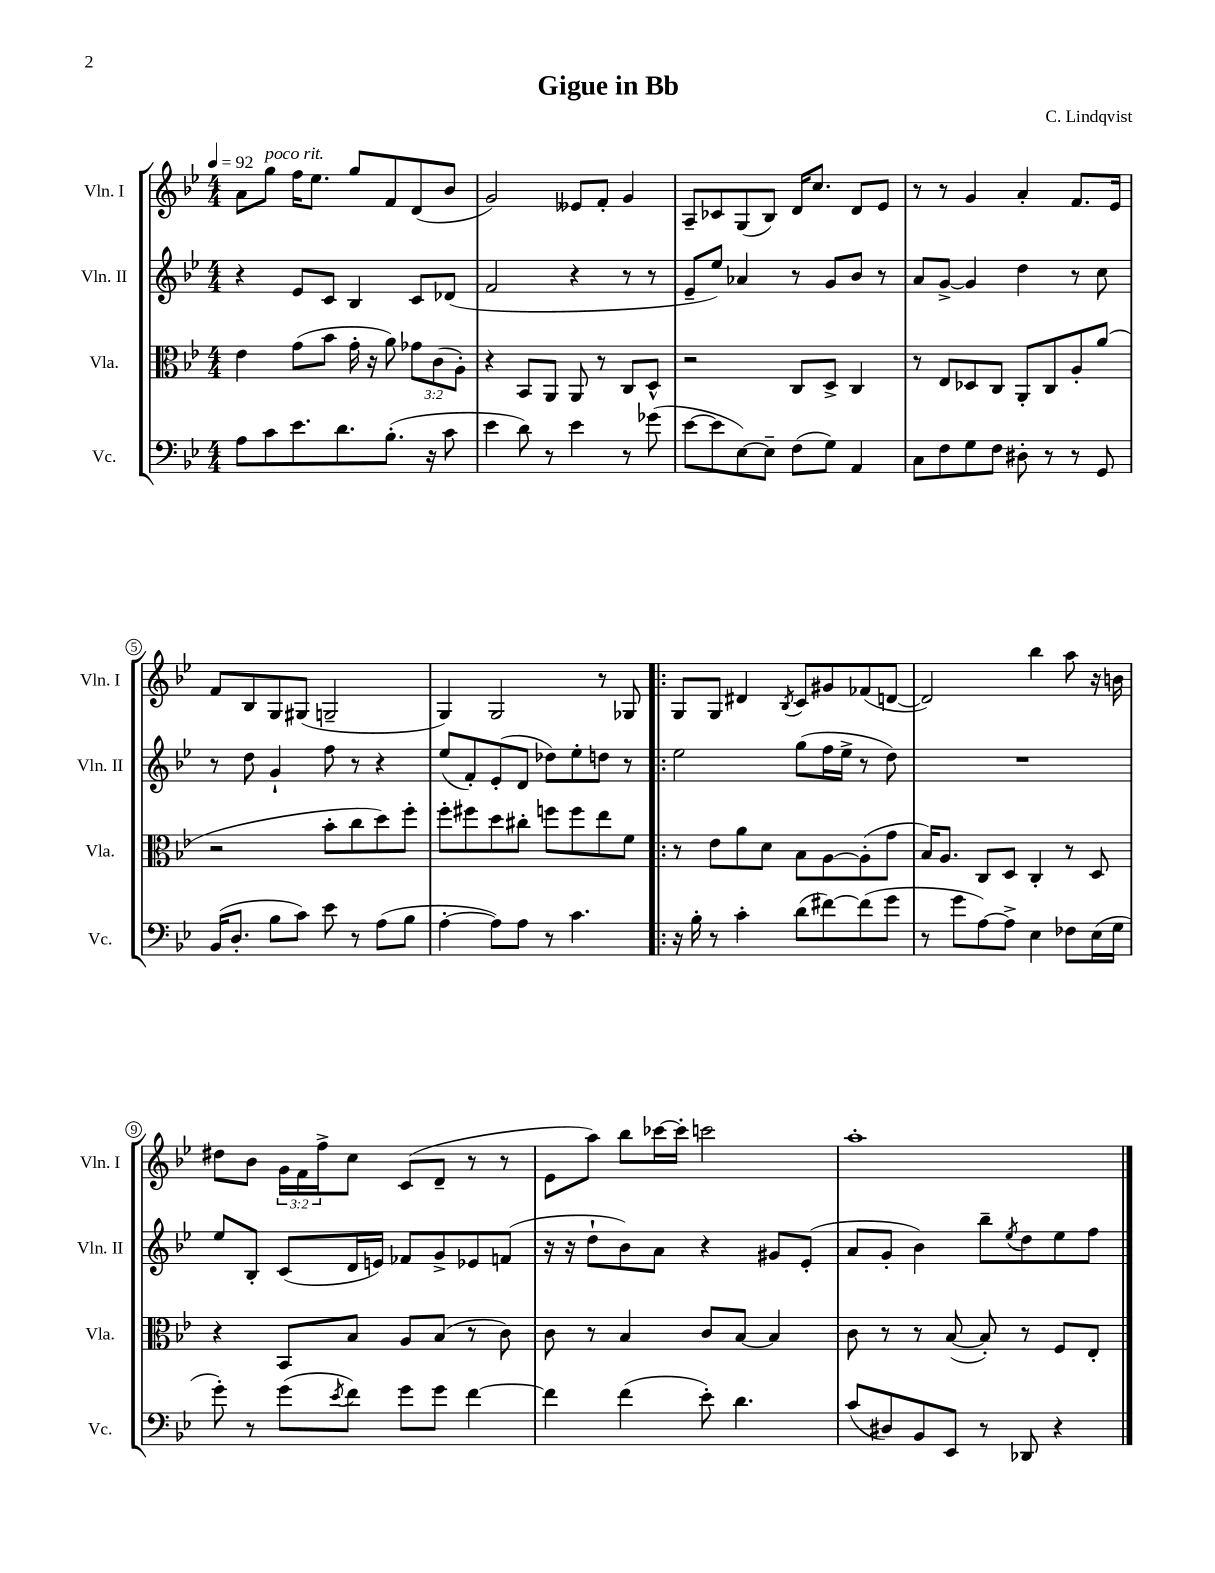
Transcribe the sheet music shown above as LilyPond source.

\header { title = "Gigue in Bb" composer = "C. Lindqvist" }
<<
\new StaffGroup <<
\new Staff = "s0" \with { instrumentName = "Vln. I" shortInstrumentName = "Vln. I" } {
    \clef treble \key bes \major \numericTimeSignature \time 4/4 \override Staff.TupletNumber.text = #tuplet-number::calc-fraction-text \tempo 4 = 92
    a'8 g''8^\markup { \italic "poco rit." } f''16 ees''8. g''8 f'8 d'8( bes'8 |
    g'2) eeses'8 f'8-. g'4 |
    a8-- ces'8 g8( bes8) d'16 c''8. d'8 ees'8 |
    r8 r8 g'4 a'4-. f'8. ees'16 |
    f'8 bes8 g8 gis8( g2-- |
    g4) g2 r8 ges8 |
    \bar ".|:" g8 g8 dis'4 \acciaccatura { bes8 } c'8 gis'8 fes'8( d'8~ |
    d'2) bes''4 a''8 r16 b'16 |
    dis''8 bes'8 \tuplet 3/2 { g'16 f'16 f''16-> } c''8 c'8( d'8-- r8 r8 |
    ees'8 a''8) bes''8 ces'''16~ ces'''16-. c'''2 |
    a''1-. \bar "|." |
}
\new Staff = "s1" \with { instrumentName = "Vln. II" shortInstrumentName = "Vln. II" } {
    \clef treble \key bes \major \numericTimeSignature \time 4/4
    r4 ees'8 c'8 bes4 c'8 des'8( |
    f'2 r4 r8 r8 |
    ees'8-- ees''8) aes'4 r8 g'8 bes'8 r8 |
    a'8 g'8~-> g'4 d''4 r8 c''8 |
    r8 d''8 g'4-! f''8 r8 r4 |
    ees''8( f'8-.) ees'8-.( d'8 des''8) ees''8-. d''8 r8 |
    \bar ".|:" ees''2 g''8( f''16 ees''16-> r8 d''8) |
    R1 |
    ees''8 bes8-. c'8( d'16 e'16) fes'8 g'8-> ees'8 f'8( |
    r16 r16 d''8-! bes'8) a'8 r4 gis'8 ees'8-.( |
    a'8 g'8-. bes'4) bes''8-- \acciaccatura { ees''8 } d''8 ees''8 f''8 \bar "|." |
}
\new Staff = "s2" \with { instrumentName = "Vla." shortInstrumentName = "Vla." } {
    \clef alto \key bes \major \numericTimeSignature \time 4/4 \override Staff.TupletNumber.text = #tuplet-number::calc-fraction-text
    ees'4 g'8( bes'8 g'16-. r16 a'8) \tuplet 3/2 { ges'8 c'8( a8-.) } |
    r4 bes,8 a,8 a,8 r8 c8 d8-^ |
    r2 c8 d8-> c4 |
    r8 ees8 des8 c8 a,8-. c8 a8-. a'8( |
    r2 bes'8-. c''8 d''8) f''8-. |
    f''8-. fis''8 d''8 cis''8-. f''8 f''8 ees''8 f'8 |
    \bar ".|:" r8 ees'8 a'8 d'8 bes8 a8~ a8-.( g'8 |
    bes16) a8. c8 d8 c4-. r8 d8 |
    r4 bes,8 bes8 a8 bes8( r8 c'8) |
    c'8 r8 bes4 c'8 bes8~ bes4 |
    c'8 r8 r8 bes8~( bes8-.) r8 f8 ees8-. \bar "|." |
}
\new Staff = "s3" \with { instrumentName = "Vc." shortInstrumentName = "Vc." } {
    \clef bass \key bes \major \numericTimeSignature \time 4/4
    a8 c'8 ees'8. d'8. bes8.-.( r16 c'8 |
    ees'4 d'8) r8 ees'4 r8 ges'8( |
    ees'8~ ees'8 ees8~) ees8-- f8( g8) a,4 |
    c8 f8 g8 f8 dis8-. r8 r8 g,8 |
    bes,16( d8.-. bes8 c'8) ees'8 r8 a8( bes8 |
    a4~-. a8) a8 r8 c'4. |
    \bar ".|:" r16 bes16-. r8 c'4-. d'8( fis'8~) fis'8( g'8 |
    r8 g'8 a8~) a8-> ees4 fes8 ees16( g16 |
    g'8-.) r8 g'8( \acciaccatura { ees'8 } f'8) g'8 g'8 f'4~ |
    f'4 f'4( ees'8-.) d'4. |
    c'8( dis8) bes,8 ees,8 r8 des,8 r4 \bar "|." |
}
>>
>>
\layout { \context { \Score \override BarNumber.stencil = #(make-stencil-circler 0.1 0.3 ly:text-interface::print) } }
